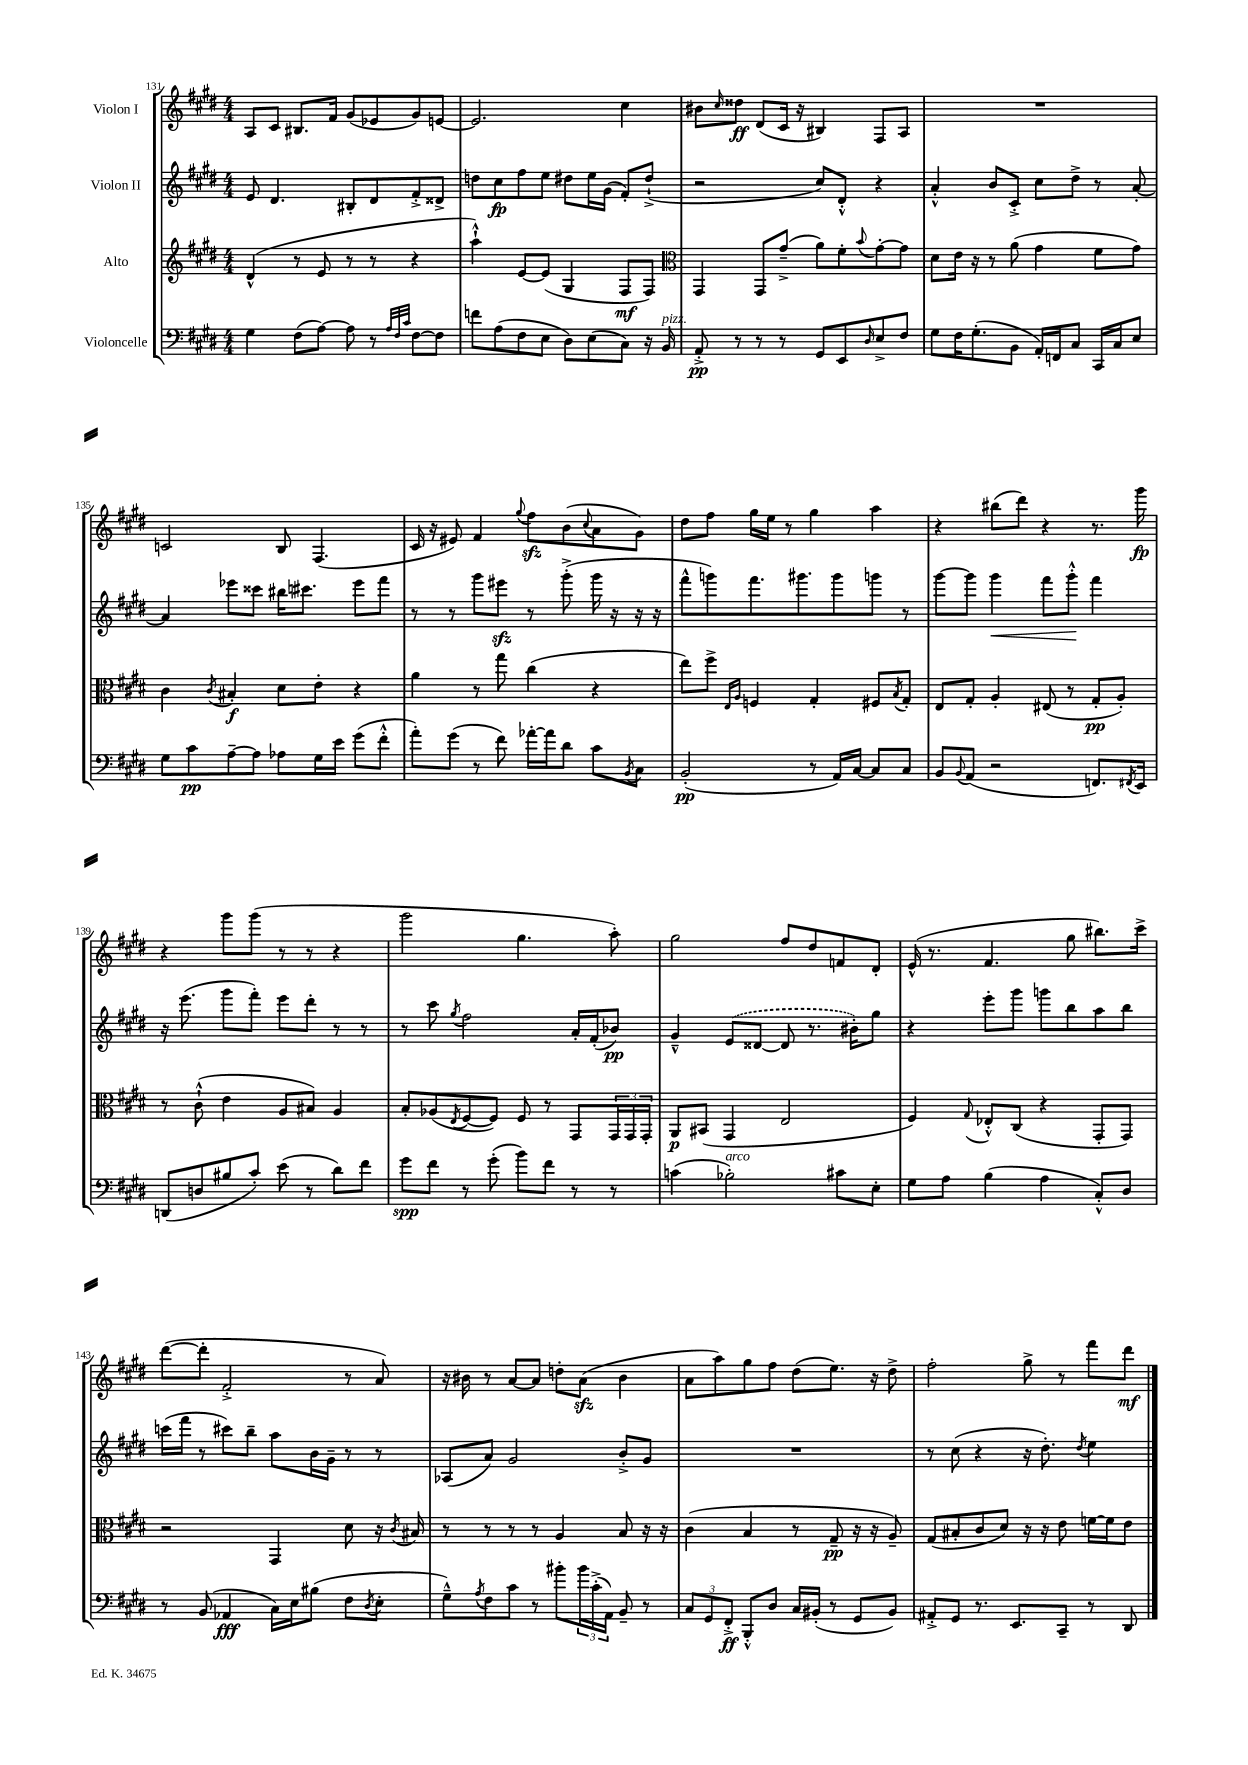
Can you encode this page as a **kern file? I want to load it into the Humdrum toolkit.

**kern	**dynam	**kern	**dynam	**kern	**dynam	**kern	**dynam
*part4	*part4	*part3	*part3	*part2	*part2	*part1	*part1
*staff4	*staff4	*staff3	*staff3	*staff2	*staff2	*staff1	*staff1
*I"Violoncelle	*	*I"Alto	*	*I"Violon II	*	*I"Violon I	*
*clefF4	*	*clefG2	*	*clefG2	*	*clefG2	*
*k[f#c#g#d#]	*	*k[f#c#g#d#]	*	*k[f#c#g#d#]	*	*k[f#c#g#d#]	*
*M4/4	*	*M4/4	*	*M4/4	*	*M4/4	*
=131	=131	=131	=131	=131	=131	=131	=131
4G#\	.	(4d#^^/	.	8e/	.	8A/L	.
.	.	.	.	4.d#/	.	8c#/J	.
(8F#\L	.	8r	.	.	.	8.B#X/L	.
[8A\J)	.	8e/	.	.	.	.	.
.	.	.	.	.	.	16f#/Jk	.
8A\]	.	8r	.	8B#X'/L	.	(8g#/L	.
8r	.	8r	.	8d#/	.	8e-X/	.
32qqA/LLL	.	.	.	.	.	.	.
32qqF#/	.	.	.	.	.	.	.
32qqc#/JJJ	.	.	.	.	.	.	.
[8F#\L	.	4r	.	8f#'^/	.	8g#/)	.
8F#\J]	.	.	.	8d##X^/J	.	[8en/J	.
=132	=132	=132	=132	=132	=132	=132	=132
8fn\L	.	4aa`^^\)	.	8ddn\L	.	2.e/]	.
(8A\	.	.	.	8cc#\	fp	.	.
8F#\	.	[8e/L	.	8ff#\	.	.	.
8E\J	.	(8e/J]	.	8ee\J	.	.	.
8D#\L)	.	4G#/	.	8dd#X\L	.	.	.
(8E\	.	.	.	16ee\L	.	.	.
.	.	.	.	(16g#\JJ	.	.	.
8C#\J)	.	8F#/L	mf	8f#'/L)	.	4cc#\	.
16r	.	8F#/J)	.	(8dd#`^/J	.	.	.
!LO:TX:a:i:t=pizz.	!	!	!	!	!	!	!
16BB/	.	.	.	.	.	.	.
=133	=133	=133	=133	=133	=133	=133	=133
*	*	*clefC3	*	*	*	*	*
8AA'^/	pp	4GG#/	.	2r	.	8b#X\L	.
.	.	.	.	.	.	16qqcc#/	.
8r	.	.	.	.	.	8dd##X\J	ff
8r	.	8GG#/L	.	.	.	(8d#/L	.
8r	.	(8g#~^/J	.	.	.	16c#/Jk	.
.	.	.	.	.	.	16r	.
8GG#/L	.	8a\L)	.	8cc#/L)	.	4B#X/)	.
8EE/	.	8f#'\	.	8d#'^^/J	.	.	.
16qqD#/	.	8qqb/	.	.	.	.	.
8E^/	.	[8g#'\	.	4r	.	8F#/L	.
8F#/J	.	8g#\J]	.	.	.	8A/J	.
=134	=134	=134	=134	=134	=134	=134	=134
8G#\L	.	8d#\L	.	4a'^^/	.	1r	.
16F#\K	.	16e\Jk	.	.	.	.	.
(8.G#'\	.	16r	.	.	.	.	.
.	.	8r	.	8b/L	.	.	.
8BB\J	.	(8a\	.	8c#'^/J	.	.	.
16AA'/LL)	.	4g#\	.	8cc#\L	.	.	.
16FFn/J	.	.	.	.	.	.	.
8C#/J	.	.	.	8dd#^\J	.	.	.
16CC#/LL	.	8f#\L	.	8r	.	.	.
16C#/J	.	.	.	.	.	.	.
8E/J	.	8g#\J)	.	[8a'/	.	.	.
!!LO:LB:g=z
=135	=135	=135	=135	=135	=135	=135	=135
8G#\L	.	4c#\	.	4a/]	.	2cn/	.
8c#\	pp	.	.	.	.	.	.
.	.	8qc#/	.	.	.	.	.
[8A~\	.	4B#X'/	f	8eee-X\L	.	.	.
8A\J]	.	.	.	8ccc##X\J	.	.	.
8A-X\L	.	8d#\L	.	16bb#X\KL	.	8B/	.
.	.	.	.	8.ccc#X\J	.	.	.
16G#\L	.	8e'\J	.	.	.	(4.F#/	.
16e\JJ	.	.	.	.	.	.	.
(8g#\L	.	4r	.	8eee-\L	.	.	.
8f#'^^\J	.	.	.	8fff#\J	.	.	.
=136	=136	=136	=136	=136	=136	=136	=136
8a'\L)	.	4a\	.	8r	.	16c#/	.
.	.	.	.	.	.	16r	.
(8g#\J	.	.	.	8r	.	8e#X/)	.
8r	.	8r	.	8ggg#\L	.	4f#/	.
8f#\)	.	8gg#\	.	8eee#Xzz\J	.	.	.
.	.	.	.	.	.	8qqgg#/	.
[16a-X'\LL	.	(4cc#\	.	8r	.	8ff#zz\L	.
16a-\J]	.	.	.	.	.	.	.
8d#\J	.	.	.	(8ggg#'^\	.	(8b\	.
.	.	.	.	.	.	8qqcc#/	.
8c#\L	.	4r	.	16ggg#\	.	8a\	.
.	.	.	.	16r	.	.	.
8qBB/	.	.	.	.	.	.	.
8C#\J	.	.	.	16r	.	8g#\J)	.
.	.	.	.	16r	.	.	.
=137	=137	=137	=137	=137	=137	=137	=137
(2BB'/	pp	8ee\L)	.	8fff#^^\L	.	8dd#\L	.
.	.	8ff#^\J	.	8gggn\)	.	8ff#\J	.
.	.	16qqE/LL	.	.	.	.	.
.	.	16qqA/JJ	.	.	.	.	.
.	.	4Fn/	.	8.fff#\	.	16gg#\LL	.
.	.	.	.	.	.	16ee\JJ	.
.	.	.	.	.	.	8r	.
.	.	.	.	8.ggg#X\	.	.	.
8r	.	4G#'/	.	.	.	4gg#\	.
16AA/LL)	.	.	.	8ggg#\	.	.	.
[16C#/JJ	.	.	.	.	.	.	.
8C#/L]	.	8F#X/L	.	8gggn\J	.	4aa\	.
.	.	8qB/	.	.	.	.	.
8C#/J	.	8G#'/J	.	8r	.	.	.
=138	=138	=138	=138	=138	=138	=138	=138
8BB/L	.	8E/L	.	[8ggg#\L	.	4r	.
8qqBB/	.	.	.	.	.	.	.
(8AA/J	.	8G#'/J	.	8ggg#\J]	.	.	.
!	!	!	!	!	!LO:HP:b	!	!
2r	.	4A'/	.	4ggg#\	<	(8bb#X\L	.
.	.	.	.	.	.	8ddd#\J)	.
.	.	(8E#X/	.	8fff#\L	.	4r	.
.	.	8r	.	8ggg#'^^\J	.	.	.
8.FFn/L)	.	8G#'/L	pp	4fff#\	[	8.r	.
.	.	8A'/J)	.	.	.	.	.
8qFF#X/	.	.	.	.	.	.	.
16EE/Jk	.	.	.	.	.	16ggg#\	fp
!!LO:LB:g=z
=139	=139	=139	=139	=139	=139	=139	=139
(8DDn/L	.	8r	.	16r	.	4r	.
.	.	.	.	(8.eee\	.	.	.
8Dn/	.	(8c#`^^\	.	.	.	.	.
8B#X/	.	4e\	.	8ggg#\L	.	8ggg#\L	.
8c#'/J)	.	.	.	8fff#'\J)	.	(8ggg#\J	.
(8e\	.	8A/L	.	8eee\L	.	8r	.
8r	.	8B#X/J)	.	8ddd#'\J	.	8r	.
8d#\L)	.	4A/	.	8r	.	4r	.
8f#\J	.	.	.	8r	.	.	.
=140	=140	=140	=140	=140	=140	=140	=140
8g#\L	spp	8B'/L	.	8r	.	2ggg#\	.
8f#\J	.	(8A-X/	.	8ccc#\	.	.	.
.	.	8qE/	.	8qgg#/	.	.	.
8r	.	[8F#/	.	2ff#\	.	.	.
(8g#'\	.	8F#/J])	.	.	.	.	.
8b\L)	.	8F#/	.	.	.	4.gg#\	.
8f#\J	.	8r	.	.	.	.	.
8r	.	8GG#/L	.	16a'/LL	.	.	.
.	.	.	.	(16f#'/J	.	.	.
8r	.	24GG#/L	.	8b-X/J)	pp	8aa'\)	.
.	.	24GG#/	.	.	.	.	.
.	.	24GG#'/JJ	.	.	.	.	.
=141	=141	=141	=141	=141	=141	=141	=141
(4cn\	.	8AA/L	p	4g#~^^/	.	2gg#\	.
.	.	(8BB#X/J	.	.	.	.	.
!LO:TX:a:i:t=arco	!	!	!	!	!	!	!
2B-X'\)	.	4GG#/	.	(8e/L	.	.	.
.	.	.	.	[8d##X/J	.	.	.
.	.	2E/	.	8d##/]	.	8ff#/L	.
.	.	.	.	8.r	.	8dd#/	.
8c#X\L	.	.	.	.	.	8fn/	.
.	.	.	.	16b#X'\KL)	.	.	.
8E'\J	.	.	.	8gg#\J	.	8d#'/J	.
=142	=142	=142	=142	=142	=142	=142	=142
8G#\L	.	4F#/)	.	4r	.	(16e^^/	.
.	.	.	.	.	.	8.r	.
8A\J	.	.	.	.	.	.	.
.	.	8qqG#/	.	.	.	.	.
(4B\	.	8E-X'^^/L	.	8eee'\L	.	4.f#/	.
.	.	(8C#/J	.	8ggg#\J	.	.	.
4A\	.	4r	.	8gggn\L	.	.	.
.	.	.	.	8bb\	.	8gg#\	.
8C#'^^/L)	.	8GG#'/L	.	8aa\	.	8.bb#X\L)	.
8D#/J	.	8GG#/J)	.	8bb\J	.	.	.
.	.	.	.	.	.	16ccc#^\Jk	.
!!LO:LB:g=z
=143	=143	=143	=143	=143	=143	=143	=143
8r	.	2r	.	(16cccn\LL	.	([8ddd#\L	.
.	.	.	.	16fff#\JJ	.	.	.
(8BB/	.	.	.	8r	.	8ddd#'\J]	.
4AA-X/	fff	.	.	8ccc#X\L)	.	2f#'^/	.
.	.	.	.	8bb~\J	.	.	.
16C#\LL)	.	4GG#/	.	8aa\L	.	.	.
16E\J	.	.	.	.	.	.	.
(8B#X\J	.	.	.	16b\L	.	.	.
.	.	.	.	16g#~\JJ	.	.	.
8F#\L	.	8d#\	.	8r	.	8r	.
8qD#/	.	.	.	.	.	.	.
8E'\J	.	16r	.	8r	.	8a/)	.
.	.	8qc#/	.	.	.	.	.
.	.	16B#X/	.	.	.	.	.
=144	=144	=144	=144	=144	=144	=144	=144
8G#~^^\L)	.	8r	.	(8A-X/L	.	16r	.
.	.	.	.	.	.	16b#X\	.
8qA/	.	.	.	.	.	.	.
8F#\	.	8r	.	8a/J)	.	8r	.
8c#\J	.	8r	.	2g#/	.	[8a/L	.
8r	.	8r	.	.	.	8a/J]	.
8b#X'\L	.	4A/	.	.	.	8ddn'\L	.
24b#\L	.	.	.	.	.	(8azz\J	.
(24c#'^\	.	.	.	.	.	.	.
24AA\JJ)	.	.	.	.	.	.	.
8BB~/	.	8B/	.	8b'^/L	.	4b#\	.
8r	.	16r	.	8g#/J	.	.	.
.	.	16r	.	.	.	.	.
=145	=145	=145	=145	=145	=145	=145	=145
12C#/L	.	(4c#\	.	1r	.	8a\L	.
12GG#/	.	.	.	.	.	.	.
.	.	.	.	.	.	8aa\)	.
12FF#'^/J	ff	.	.	.	.	.	.
8BBB'^^/L	.	4B/	.	.	.	8gg#\	.
8D#/J	.	.	.	.	.	8ff#\J	.
16C#/LL	.	8r	.	.	.	(8dd#\L	.
(16BB#X'/JJ	.	.	.	.	.	.	.
8r	.	8G#~/	pp	.	.	8.ee\J)	.
8GG#/L	.	16r	.	.	.	.	.
.	.	16r	.	.	.	16r	.
8BB#/J)	.	8A~/)	.	.	.	8dd#^\	.
=146	=146	=146	=146	=146	=146	=146	=146
8AA#X'^/L	.	(8G#/L	.	8r	.	2ff#'\	.
8GG#/J	.	8B#X'/	.	(8cc#\	.	.	.
8.r	.	8c#/	.	4r	.	.	.
.	.	8d#/J)	.	.	.	.	.
8.EE/L	.	.	.	.	.	.	.
.	.	16r	.	16r	.	8gg#^\	.
.	.	16r	.	8.dd#'\)	.	.	.
8CC#~/J	.	8e\	.	.	.	8r	.
.	.	.	.	8qdd#/	.	.	.
8r	.	[16fn\LL	.	4ee\	.	8fff#\L	.
.	.	16f\J]	.	.	.	.	.
8DD#/	.	8e\J	.	.	.	8ddd#\J	mf
==	==	==	==	==	==	==	==
*-	*-	*-	*-	*-	*-	*-	*-
